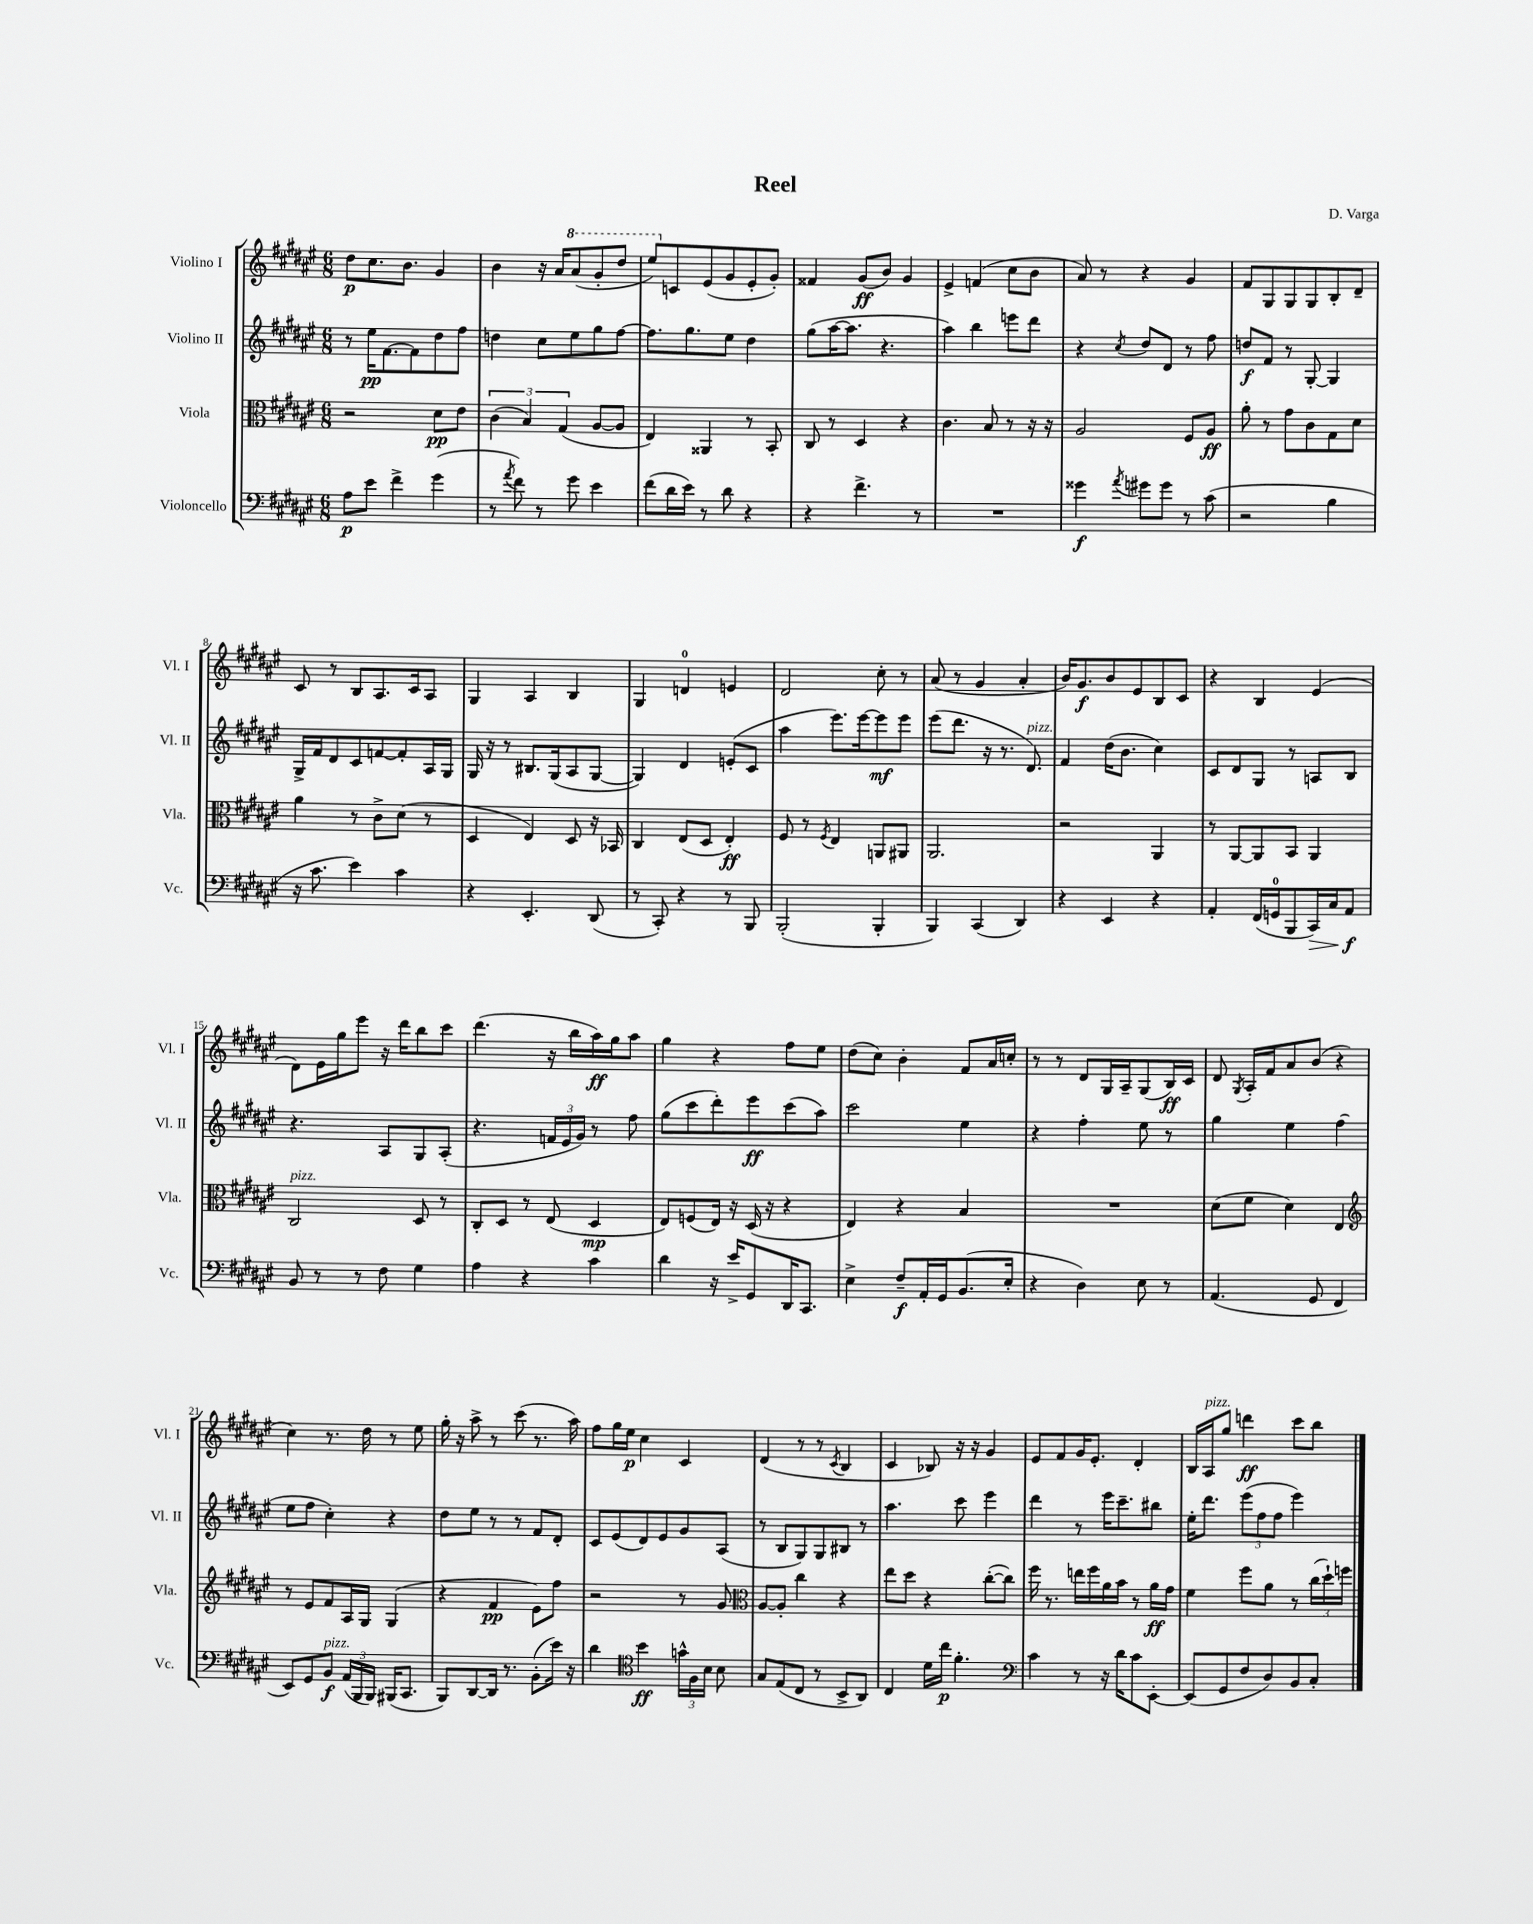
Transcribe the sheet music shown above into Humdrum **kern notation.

**kern	**kern	**kern	**kern
*staff4	*staff3	*staff2	*staff1
*clefF4	*clefC3	*clefG2	*clefG2
*k[f#c#g#d#a#e#]	*k[f#c#g#d#a#e#]	*k[f#c#g#d#a#e#]	*k[f#c#g#d#a#e#]
*M6/8	*M6/8	*M6/8	*M6/8
8A#\L	2r	8r	8dd#\L
8e#\J	.	16ee#\LK	8.cc#\
.	.	[8.f#\	.
4f#^\	.	.	.
.	.	.	8.b\J
.	.	8f#\]	.
(4g#\	8d#\L	8dd#\	4g#/
.	8e#\J	8ff#\J	.
=	=	=	=
8r	(6c#\	4dd\	4b\
8qa#/	.	.	.
8f#\)	.	.	.
.	6B/)	.	.
8r	.	8cc#\L	16r
.	.	.	16a#/LK
.	(6G#/	.	.
8g#\	.	8ee#\	(8aa#/
4e#\	[8A#/L	8gg#\	8gg#'/
.	8A#/]J	[8ff#\J	8ddd#/J
=	=	=	=
(8f#\L	4E#/)	8.ff#\]L	8eee#/L)
16d#\L	.	.	8c/
16e#\JJ)	.	8.gg#\	.
8r	4AA##/	.	(8e#/
8d#\	.	8ee#\J	8g#/
4r	8r	4dd#\	8e#'/
.	8BB'/	.	8g#'/J)
=	=	=	=
4r	8C#/	(8gg#\L	4f##/
.	8r	[16aa#\K	.
.	.	8.aa#\]J	.
4.f#^\	4D#/	.	(8g#/L
.	.	4.r	8b/J)
.	4r	.	4g#/
8r	.	.	.
=	=	=	=
2.r	4.c#\	4aa#\)	4e#^/
.	.	4bb\	(4f/
.	8B/	.	.
.	8r	8eee\L	8cc#\L
.	16r	8ddd#\J	8b\J
.	16r	.	.
=	=	=	=
4g##\	2A#/	4r	8a#/)
.	.	.	8r
8qa#/	.	8qcc#/	.
8g#\L	.	8dd#/L	4r
8g#\J	.	8d#/J	.
8r	8F#/L	8r	4g#/
(8c#\	8A#/J	8ff#\	.
=	=	=	=
2r	8a#'\	8dd/L	8f#/L
.	8r	8f#/J	8G#/
.	8g#\L	8r	8G#/
.	8c#\	[8G#'/	8G#/
4B\	8G#\	4G#/]	8B'/
.	8d#\J	.	8d#~/J
=	=	=	=
16r	4a#\	16G#^/LL	8c#/
8.c#\	.	16f#/J	.
.	.	8d#/	8r
4e#\)	8r	8c#/	8B/L
.	8c#^\L	[8f/	8.A#/
4c#\	(8d#\J	8f'/]	.
.	.	.	16c#/k
.	8r	16A#/L	8A#/J
.	.	16G#/JJ	.
=	=	=	=
4r	4D#/	16G#/	4G#/
.	.	16r	.
.	.	8r	.
4.EE#'/	4E#/)	8.B#/L	4A#/
.	.	(16G#/k	.
.	8D#/	8A#/	4B/
(8DD#/	16r	[8G#/J	.
.	16BB-/	.	.
=	=	=	=
8r	4C#/	4G#/])	4G#/
8CC#'/)	.	.	.
4r	(8E#/L	4d#/	4d/
.	8D#/J	.	.
8r	4E#'/)	(8e'/L	4e/
8BBB/	.	8c#/J	.
=	=	=	=
(2BBB'/	8F#/	4aa#\	2d#/
.	8r	.	.
.	8qF#/	.	.
.	4E#/	8.eee#\L)	.
.	.	[16eee#\k	.
4BBB'/	8AA/L	8eee#\]	8cc#'\
.	8AA#/J	8eee#\J	8r
=	=	=	=
4BBB/)	2.AA#/	(8eee#\L	(8a#/
.	.	8.ddd#\J	8r
(4CC#/	.	.	4g#/
.	.	16r	.
.	.	8.r	.
4DD#/)	.	.	4a#'/
.	.	8.d#/)	.
=	=	=	=
4r	2r	4f#/	16b/LK)
.	.	.	8.g#/
4EE#/	.	(16dd#\LK	8b/
.	.	8.b\J	.
.	.	.	8e#/
4r	4AA#/	4cc#\)	8B/
.	.	.	8c#/J
=	=	=	=
4AA#'/	8r	8c#/L	4r
.	[8AA#/L	8d#/	.
(16FF#/LL	8AA#/]	8G#/J	4B/
16GG/J	.	.	.
8BBB/	8BB/J	8r	.
16CC#/L)	4AA#/	8A/L	(4e#/
16C#/J	.	.	.
8AA#/J	.	8B/J	.
=	=	=	=
8BB/	2C#/	4.r	8d#\L)
8r	.	.	16e#\L
.	.	.	16gg#\J
8r	.	.	8eee#\J
8F#\	.	8A#/L	16r
.	.	.	16ddd#\LK
4G#\	8D#/	8G#/	8bb\
.	8r	(8A#'/J	8ccc#\J
=	=	=	=
4A#\	8C#'/L	4.r	(4.ddd#\
.	8D#/J	.	.
4r	8r	.	.
.	(8E#/	24f/LL	16r
.	.	24e#/	.
.	.	.	16bb\LL
.	.	24g#/JJ)	.
4c#\	4D#/	8r	16aa#\)
.	.	.	16gg#\J
.	.	8ff#\	8aa#\J
=	=	=	=
4d#\	8E#/L)	(8gg#\L	4gg#\
.	(8F/	8ccc#\	.
16r	16E#/Jk)	8ddd#'\)	4r
16e#^/LK	16r	.	.
8GG#/	(16D#/	8eee#\	.
.	16r	.	.
16DD#/K	4r	(8ccc#\	8ff#\L
8.CC#/J	.	.	.
.	.	8aa#\J)	8ee#\J
=	=	=	=
4E#^\	4E#/)	2ccc#\	(8dd#\L
.	.	.	8cc#\J)
8F#~/L	4r	.	4b'\
16AA#'/L	.	.	.
16GG#/J	.	.	.
(8.BB/	4B/	4ee#\	8f#/L
.	.	.	16a#/L
16E#'/Jk	.	.	16cc'/JJ
=	=	=	=
4r	2.r	4r	8r
.	.	.	8r
4D#\)	.	4ff#'\	8d#/L
.	.	.	16G#/L
.	.	.	16A#~/J
8E#\	.	8ee#\	(8G#/
8r	.	8r	16B/L)
.	.	.	16c#/JJ
=	=	=	=
(4.AA#/	(8d#\L	4gg#\	8d#/
.	.	.	8qG#/
.	8f#\J	.	16A#'/LL
.	.	.	16f#/J
.	4d#\)	4ee#\	8a#/
8GG#/	.	.	(8b/J
4FF#/	4E#/	(4ff#\	4r
=	=	=	=
*	*clefG2	*	*
8EE#/L)	8r	8ee#\L	4cc#\)
8GG#/	8e#/L	8ff#\J	.
8BB/J	8f#/	4cc#'\)	8.r
(24AA#/LL	16A#/L	.	.
24BBB/	.	.	.
.	16G#/JJ	.	16dd#\
24BBB/JJ)	.	.	.
(16BBB#/LK	(4G#/	4r	8r
8.CC#/J	.	.	.
.	.	.	8ee#\
=	=	=	=
8BBB/L)	4r	8dd#\L	16gg#'\
.	.	.	16r
[8DD#/	.	8ee#\J	8aa#^\
16DD#/]Jk	4f#/	8r	8r
8.r	.	.	.
.	.	8r	(8ccc#\
(8BB'\L	8e#\L)	8f#/L	8.r
16e#\Jk)	8ff#\J	8d#'/J	.
16r	.	.	16aa#\)
=	=	=	=
4d#\	2r	8c#/L	8ff#\L
.	.	(8e#/	16gg#\L
.	.	.	16ee#\JJ
*clefC4	*	*	*
4b\	.	8d#/)	4cc#\
.	.	8e#/	.
24g^^\LL	8r	8g#/	4c#/
24F#\	.	.	.
24B\JJ	.	.	.
8B\	8g#/	(8A#/J	.
=	=	=	=
*	*clefC3	*	*
8G#/L	[8A#/L	8r	(4d#/
(8E#/	8A#'/]J	8B/L	.
8C#/J	4cc#\	8G#/)	8r
8r	.	8G#/	8r
.	.	.	8qc#/
8BB^/L	4r	8B#/J	4B/
8AA#/J)	.	8r	.
=	=	=	=
4C#/	8ee#\L	4.aa#\	4c#/
.	8dd#\J	.	.
16d#\LL	4r	.	8B-/)
16cc#\JJ	.	.	.
4.f#'\	.	8ccc#\	16r
.	.	.	16r
.	([8cc#'\L	4eee#\	4g#/
.	8cc#\]J)	.	.
=	=	=	=
*clefF4	*	*	*
4c#\	16ff#\	4ddd#\	8e#/L
.	8.r	.	.
.	.	.	8f#/
8r	16ee\LL	8r	16g#/K
.	16ff#\	.	8.e#'/J
16r	16a#\	16eee#\LK	.
16d#\LK	16b\JJ	8.ccc#~\	.
8c#\	8r	.	4d#'/
[8EE#'\J	16a#\LL	8bb#\J	.
.	16g#\JJ	.	.
=	=	=	=
(8EE#/]L	4f#\	16ee#'\LK	16B/LL
.	.	8.ddd#\J	16A#/J
8GG#/	.	.	8gg#/J
8F#/	8ff#\L	(12eee#\L	4ddd\
.	.	12ff#\	.
8D#/)	8a#\J	.	.
.	.	12ff#\J	.
8BB/	8r	4eee#\)	8ccc#\L
8C#'/J	(24cc#\LL	.	8bb\J
.	24dd#`\)	.	.
.	24ff\JJ	.	.
==	==	==	==
*-	*-	*-	*-
